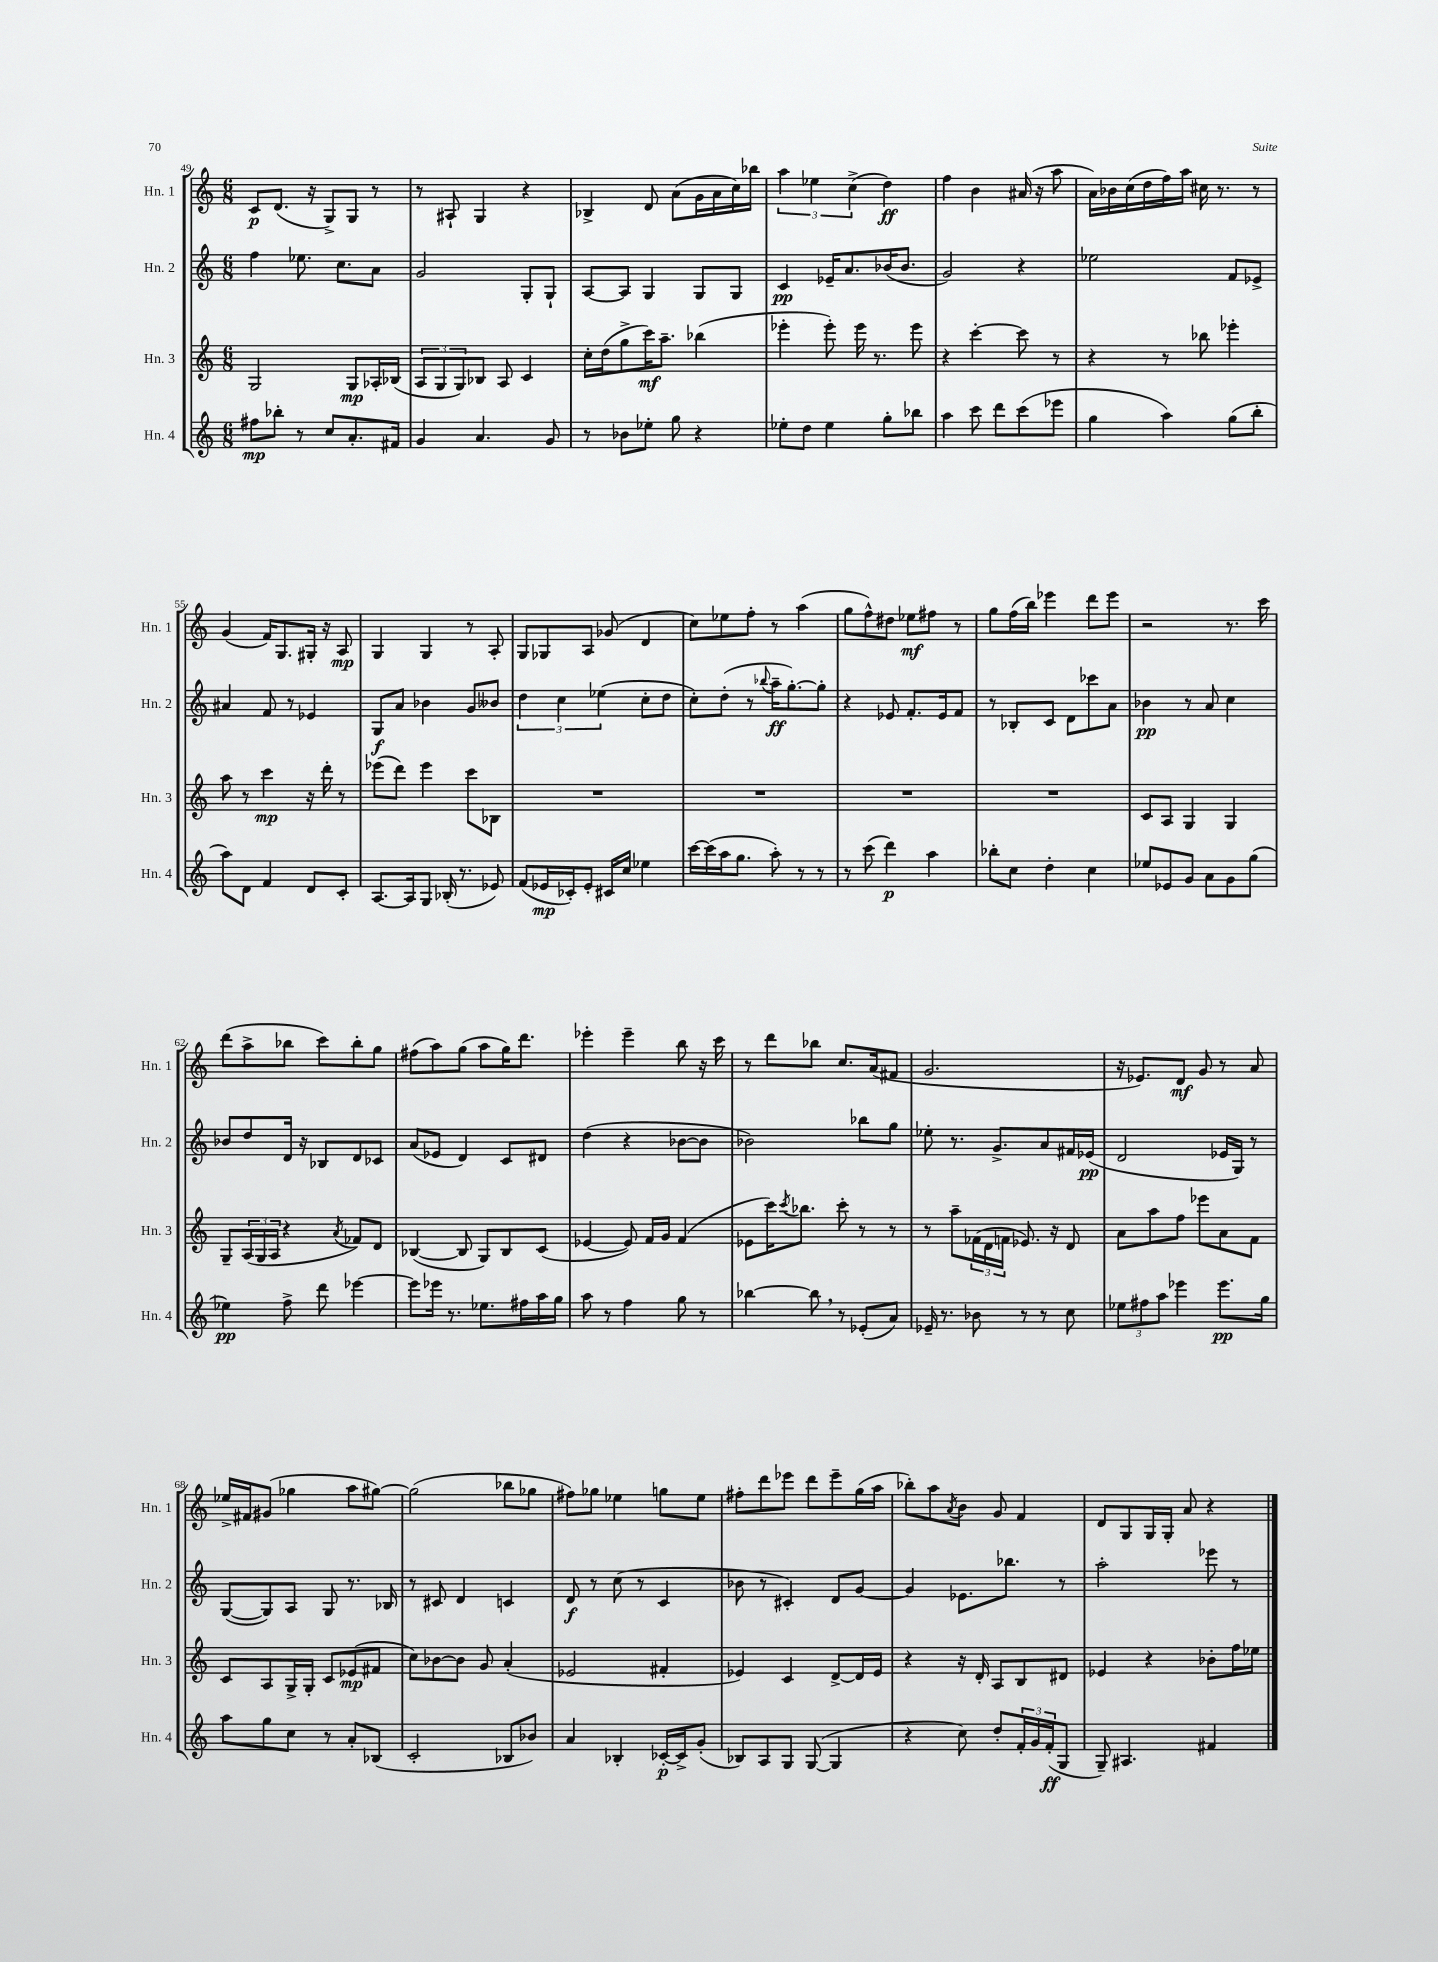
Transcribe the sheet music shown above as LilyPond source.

<<
\new StaffGroup <<
\new Staff = "s0" \with { instrumentName = "Hn. 1" shortInstrumentName = "Hn. 1" } {
    \clef treble \key c \major \numericTimeSignature \time 6/8
    c'8\p d'8.( r16 g8->) g8 r8 |
    r8 ais8-! g4 r4 |
    bes4-> d'8 a'8( g'16 a'16 c''16) bes''16 |
    \tuplet 3/2 { a''4 ees''4 c''4->( } d''4\ff) |
    f''4 b'4 ais'16( r16 a''8 |
    a'16) bes'16 c''16( d''16 f''16) a''16 cis''16 r8. r8 |
    g'4( f'16) g8. gis16-. r16 a8\mp |
    g4 g4 r8 a8-. |
    g8 ges8 a8 ges'8( d'4 |
    c''8) ees''8 f''8-. r8 a''4( |
    g''8 f''8-^) dis''8 ees''8\mf fis''8 r8 |
    g''8 f''16( b''16) ees'''4 d'''8 ees'''8 |
    r2 r8. c'''16 |
    d'''8( a''8-> bes''8 c'''8) bes''8-. g''8 |
    fis''8( a''8) g''8( a''8 g''16) d'''8. |
    ees'''4-. ees'''4-- b''8 r16 c'''16 |
    r8 d'''8 bes''8 c''8. a'16( fis'8 |
    g'2. |
    r16 ees'8.) d'8\mf g'8 r8 a'8 |
    ees''16-> fis'16 gis'8( ges''4 a''8 gis''8~) |
    gis''2( bes''8 ges''8 |
    fis''8) ges''8 ees''4 g''8 ees''8 |
    fis''8-. d'''8 ees'''8 d'''8 ees'''8-- g''16( a''16 |
    bes''8-.) a''8 \acciaccatura { a'8 } b'8 g'8 f'4 |
    d'8 g8 g16 g16-. a'8 r4 \bar "|." |
}
\new Staff = "s1" \with { instrumentName = "Hn. 2" shortInstrumentName = "Hn. 2" } {
    \clef treble \key c \major \numericTimeSignature \time 6/8
    f''4 ees''8. c''8. a'8 |
    g'2 g8-. g8-! |
    a8~ a8 g4 g8 g8 |
    c'4\pp ees'16-- a'8. bes'16( bes'8. |
    g'2) r4 |
    ees''2 f'8 ees'8-> |
    ais'4 f'8 r8 ees'4 |
    g8\f a'8 bes'4 g'8 beses'8 |
    \tuplet 3/2 { d''4 c''4 ees''4( } c''8-. d''8 |
    c''8-.) d''8-.( r8 \appoggiatura { bes''8 } a''16--\ff g''8.~-.) g''8-. |
    r4 ees'8 f'8.-. ees'16 f'8 |
    r8 bes8-. c'8 d'8 ces'''8 a'8 |
    bes'4\pp r8 a'8 c''4 |
    bes'8 d''8 d'16 r16 bes8 d'8 ces'8 |
    a'8( ees'8 d'4) c'8 dis'8 |
    d''4( r4 bes'8~ bes'8 |
    bes'2) bes''8 g''8 |
    ees''8-. r8. g'8.-> a'8 fis'16 ees'16\pp( |
    d'2 ees'16 g16) r8 |
    g8~( g8) a8 g8 r8. bes16 |
    r8 cis'8 d'4 c'4 |
    d'8\f r8 c''8( r8 c'4 |
    bes'8 r8 cis'4-.) d'8 g'8~ |
    g'4 ees'8. bes''8. r8 |
    a''2-. ees'''8 r8 \bar "|." |
}
\new Staff = "s2" \with { instrumentName = "Hn. 3" shortInstrumentName = "Hn. 3" } {
    \clef treble \key c \major \numericTimeSignature \time 6/8
    g2 g8\mp aes16-. bes16( |
    \tuplet 3/2 { a8 g8 g8) } bes8 a8 c'4 |
    c''16-. d''16( g''8-> c'''16\mf) a''8.-- bes''4( |
    ees'''4-. ees'''8-.) ees'''16 r8. ees'''8 |
    r4 c'''4~-. c'''8 r8 |
    r4 r8 bes''8 ees'''4-. |
    a''8 r8 c'''4\mp r16 d'''16-. r8 |
    ees'''8( d'''8) ees'''4 c'''8 bes8 |
    R2. |
    R2. |
    R2. |
    R2. |
    c'8 a8 g4 g4 |
    g8-- \tuplet 3/2 { a16( g16 a16 } r4 \acciaccatura { a'8 } fes'8) d'8 |
    bes4~( bes8 g8) bes8 c'8( |
    ees'4~ ees'8) f'16 g'16 f'4( |
    ees'8 c'''16) \acciaccatura { c'''8 } bes''8. c'''8-. r8 r8 |
    r8 a''8-- \tuplet 3/2 { fes'16( d'16 f'16 } ees'8.) r16 d'8 |
    a'8 a''8 f''8 ees'''8 a'8 f'8 |
    c'8 a8 g16-> g16-. c'8 ees'8\mp( fis'8 |
    c''8) bes'8~ bes'8 g'8 a'4-.( |
    ees'2 fis'4-. |
    ees'4) c'4 d'8~-> d'16 ees'16 |
    r4 r16 d'16-. a8 b8 dis'8 |
    ees'4 r4 bes'8-. f''16 ees''16 \bar "|." |
}
\new Staff = "s3" \with { instrumentName = "Hn. 4" shortInstrumentName = "Hn. 4" } {
    \clef treble \key c \major \numericTimeSignature \time 6/8
    fis''8\mp bes''8-. r8 c''8 a'8.-. fis'16 |
    g'4 a'4. g'8 |
    r8 bes'8 ees''8-. g''8 r4 |
    ees''8-. d''8 ees''4 g''8-. bes''8 |
    a''4 c'''8 d'''8 c'''8( ees'''8 |
    g''4 a''4) g''8( b''8-. |
    a''8) d'8 f'4 d'8 c'8-. |
    a8.~ a16 g8 bes16-.( r8. ees'8) |
    f'8( ees'16\mp ces'16-.) ees'8-. cis'16 c''16 ees''4 |
    c'''16~ c'''16( a''16 g''8. a''8-.) r8 r8 |
    r8 c'''8( d'''4\p) a''4 |
    bes''8-. c''8 d''4-. c''4 |
    ees''8 ees'8 g'8 a'8 g'8 g''8( |
    ees''4\pp) f''8-> d'''8 ees'''4~ |
    ees'''8 ees'''16 r8. ees''8. fis''16 a''16 g''16 |
    a''8 r8 f''4 g''8 r8 |
    bes''4~ bes''8 \breathe r8 ees'8-.( a'8) |
    ees'16-- r8. bes'8 r8 r8 c''8 |
    \tuplet 3/2 { ees''8 fis''8 a''8 } ees'''4 ees'''8.\pp g''16 |
    a''8 g''8 c''8 r8 a'8-. bes8( |
    c'2-. bes8 bes'8) |
    a'4 bes4-. ces'16~-.\p ces'16-> g'8-.( |
    bes8) a8 g8 g8~( g4 |
    r4 c''8) d''8-. \tuplet 3/2 { f'16-. g'16 f'16-.\ff( } g8 |
    g8--) ais4. fis'4 \bar "|." |
}
>>
>>
\layout { \context { \Score currentBarNumber = #49 } }
